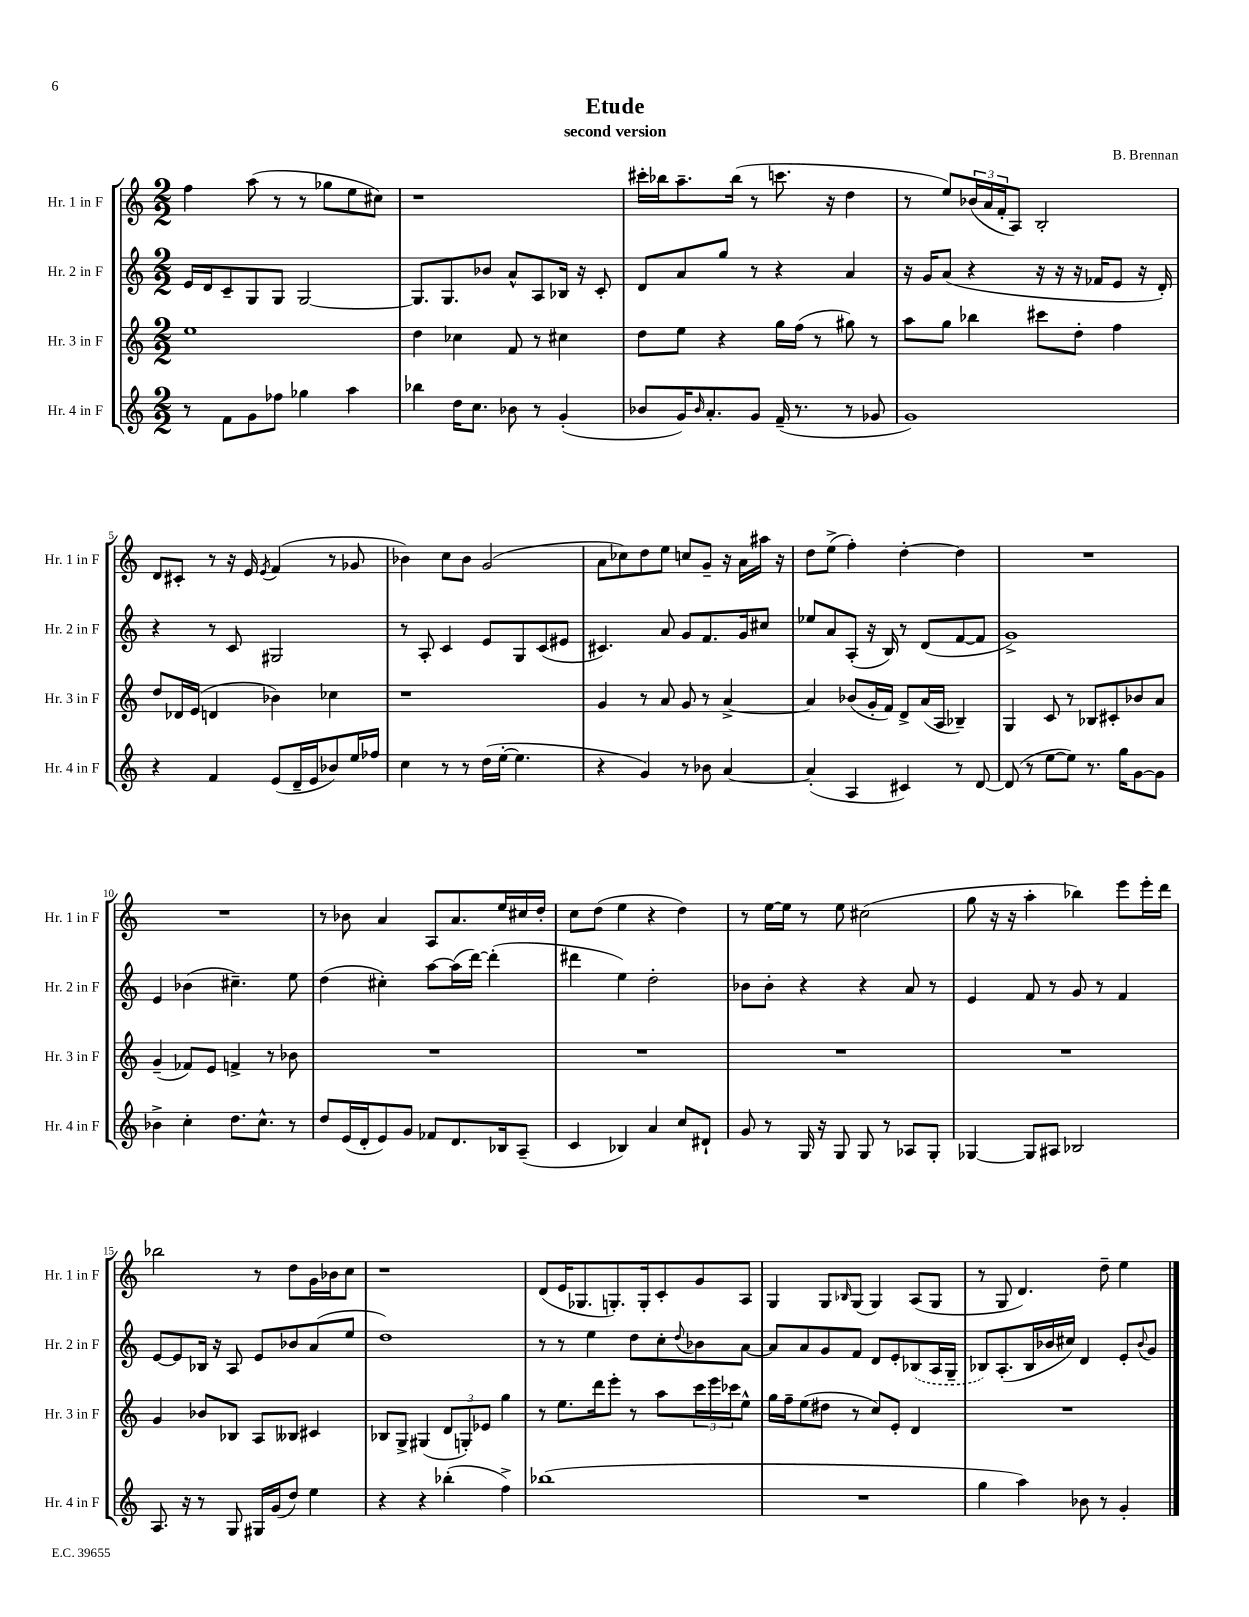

**kern	**kern	**kern	**kern
*part4	*part3	*part2	*part1
*staff4	*staff3	*staff2	*staff1
*I"Hr. 4 in F	*I"Hr. 3 in F	*I"Hr. 2 in F	*I"Hr. 1 in F
*I'Hr. 4 in F	*I'Hr. 3 in F	*I'Hr. 2 in F	*I'Hr. 1 in F
*clefG2	*clefG2	*clefG2	*clefG2
*k[]	*k[]	*k[]	*k[]
*M2/2	*M2/2	*M2/2	*M2/2
=1	=1	=1	=1
8r	1ee	16e/LL	4ff\
.	.	16d/J	.
8f\L	.	8c~/	.
8g\	.	8G/	(8aa\
8ff-X\J	.	8G/J	8r
4gg-X\	.	[2G/	8r
.	.	.	8gg-X\L
4aa\	.	.	8ee\
.	.	.	8cc#X\J)
=2	=2	=2	=2
4bb-X\	4dd\	8.G/L]	1r
.	.	8.G/	.
16dd\KL	4cc-X\	.	.
8.cc\J	.	.	.
.	.	8b-X/J	.
8b-X\	8f/	8a^^/L	.
8r	8r	8A/	.
(4g'/	4cc#X\	16B-X/Jk	.
.	.	16r	.
.	.	8c'/	.
=3	=3	=3	=3
8b-X/L	8dd\L	8d/L	16ccc#X'\LL
.	.	.	16bb-X\J
16g/K)	8ee\J	8a/	8.aa~\
16qqb-/	.	.	.
8.a'/	.	.	.
.	4r	8gg/J	.
.	.	.	(16bb-\Jk
8g/J	.	8r	8r
(16f~/	16gg\LL	4r	8.cccn\
8.r	(16ff\JJ	.	.
.	8r	.	.
.	.	.	16r
8r	8gg#X\)	4a/	4dd\
8g-X/	8r	.	.
=4	=4	=4	=4
1g)	8aa\L	16r	8r
.	.	16g/KL	.
.	8gg\J	(8a/J	8ee/L)
.	4bb-X\	4r	(24b-X/L
.	.	.	24a/
.	.	.	24f'/J
.	.	.	8A/J)
.	8ccc#X\L	16r	2B'/
.	.	16r	.
.	8dd'\J	16r	.
.	.	16f-X/KL	.
.	4ff\	8e/J	.
.	.	16r	.
.	.	16d'/)	.
!!LO:LB:g=z
=5	=5	=5	=5
4r	8dd/L	4r	8d/L
.	16d-X/L	.	8c#X'/J
.	(16e/JJ	.	.
4f/	4dn/	8r	8r
.	.	8c/	16r
.	.	.	16e/
.	.	.	8qe/
(8e/L	4b-X\)	2G#X/	(4f/
16d~/L	.	.	.
16e/J	.	.	.
8b-X/)	4cc-X\	.	8r
16ee/L	.	.	8g-X/
16ff-X/JJ	.	.	.
=6	=6	=6	=6
4cc\	1r	8r	4b-X\)
.	.	8A'/	.
8r	.	4c/	8cc\L
8r	.	.	8b-\J
(16dd\LL	.	8e/L	(2g/
[16ee'\JJ	.	.	.
4.ee\]	.	8G/	.
.	.	(8c/	.
.	.	8e#X/J	.
=7	=7	=7	=7
4r	4g/	4.c#X/)	8a\L
.	.	.	8cc-X\)
4g/)	8r	.	8dd\
.	8a/	8a/	8ee\J
8r	8g/	8g/L	8ccn/L
8b-X\	8r	8.f/	8g~/J
[4a/	[4a^/	.	16r
.	.	16g/k	16a\LL
.	.	8cc#X/J	16aa#X\JJ
.	.	.	16r
=8	=8	=8	=8
(4a'/]	4a/]	8ee-X/L	8dd\L
.	.	8a/	(8ee^\J
4A/	(8b-X/L	(8A'/J	4ff'\)
.	16g'/L	16r	.
.	16f/JJ)	16B/)	.
4c#X/)	8d^/L	8r	[4dd'\
.	(16a/L	(8d/L	.
.	16A/JJ	.	.
8r	4B-X~/)	[8f/	4dd\]
[8d/	.	8f/J]	.
=9	=9	=9	=9
(8d/]	4G/	1g^)	1r
8r	.	.	.
[8ee\L	8c/	.	.
8ee\J])	8r	.	.
8.r	8B-X/L	.	.
.	8c#X'/	.	.
16gg\KL	.	.	.
[8g\	8b-X/	.	.
8g\J]	8a/J	.	.
!!LO:LB:g=z
=10	=10	=10	=10
4b-X^\	(4g~/	4e/	1r
4cc'\	8f-X/L)	(4b-X\	.
.	8e/J	.	.
8.dd\L	4fn^/	4.cc#X~\)	.
8.cc^^\J	.	.	.
.	8r	.	.
8r	8b-X\	8ee\	.
=11	=11	=11	=11
8dd/L	1r	(4dd\	8r
(16e/L	.	.	8b-X\
16d'/J	.	.	.
8e/)	.	4cc#X'\)	4a/
8g/J	.	.	.
8f-X/L	.	[8aa\L	8A/L
8.d/	.	(16aa\L]	8.a/
.	.	[16ddd\JJ)	.
.	.	(4ddd'\]	.
16B-X/k	.	.	16ee/L
(8A~/J	.	.	16cc#X/
.	.	.	16dd'/JJ
=12	=12	=12	=12
4c/	1r	4ddd#X\	8cc\L
.	.	.	(8dd\J
4B-X/)	.	4ee\)	4ee\
4a/	.	2dd'\	4r
8cc/L	.	.	4dd\)
8d#X`/J	.	.	.
=13	=13	=13	=13
8g/	1r	8b-X\L	8r
8r	.	8b-'\J	[16ee\LL
.	.	.	16ee\JJ]
16G/	.	4r	8r
16r	.	.	.
8G/	.	.	8ee\
8G/	.	4r	(2cc#X\
8r	.	.	.
8A-X/L	.	8a/	.
8G'/J	.	8r	.
=14	=14	=14	=14
[4G-X/	1r	4e/	8gg\
.	.	.	16r
.	.	.	16r
8G-/L]	.	8f/	4aa'\
8A#X/J	.	8r	.
2B-X/	.	8g/	4bb-X\)
.	.	8r	.
.	.	4f/	8eee\L
.	.	.	16eee'\L
.	.	.	16ddd\JJ
!!LO:LB:g=z
=15	=15	=15	=15
8.A/	4g/	[8e/L	2bb-X\
.	.	8e/]	.
16r	.	.	.
8r	8b-X/L	16B-X/Jk	.
.	.	16r	.
8G/	8B-X/J	8A/	.
16G#X/LL	8A/L	8e/L	8r
(16g/J	.	.	.
8dd/J)	8B--X/J	8b-X/	8dd\L
4ee\	4c#X/	(8a/	16g\L
.	.	.	16b-X\J
.	.	8ee/J	8cc\J
=16	=16	=16	=16
4r	8B-X/L	1dd)	1r
.	8G^/J	.	.
4r	(4G#X/	.	.
(4bb-X'\	12d/L	.	.
.	12Gn'/)	.	.
.	12e-X/J	.	.
4ff^\)	4gg\	.	.
=17	=17	=17	=17
(1bb-X	8r	8r	(8d/L
.	8.ee\L	8r	16e/K
.	.	.	8.G-X/
.	.	4ee\	.
.	16ddd\k	.	.
.	8eee'\J	.	8.Gn'/)
.	8r	8dd\L	.
.	.	.	16G'/k
.	8aa\L	8cc'\	8c'/
.	.	8qqdd/	.
.	24ccc\L	8b-X\	8g/
.	24eee\	.	.
.	24ccc-X\J	.	.
.	8ee^^\J	[8a\J	8A/J
=18	=18	=18	=18
1r	16gg\LL	8a/L]	4G/
.	16ff~\J	.	.
.	(8ee\	8a/	.
.	8dd#X\J	8g/	8G/L
.	.	.	16qqB-X/
.	8r	8f/J	(8G/J
.	8cc/L)	8d/L	4G/)
.	8e'/J	8e'/	.
.	4d/	(8B-X/	(8A/L
.	.	16A/L	8G/J
.	.	16G~/JJ	.
=19	=19	=19	=19
4gg\	1r	8B-X/L)	8r
.	.	(8.A'/	8G/
4aa\)	.	.	4.d/)
.	.	16B-/L	.
.	.	16b-X/	.
.	.	16cc#X/JJ)	.
8b-X\	.	4d/	.
8r	.	.	8dd~\
4g'/	.	8e'/L	4ee\
.	.	8qqb-/	.
.	.	8g/J	.
==	==	==	==
*-	*-	*-	*-
